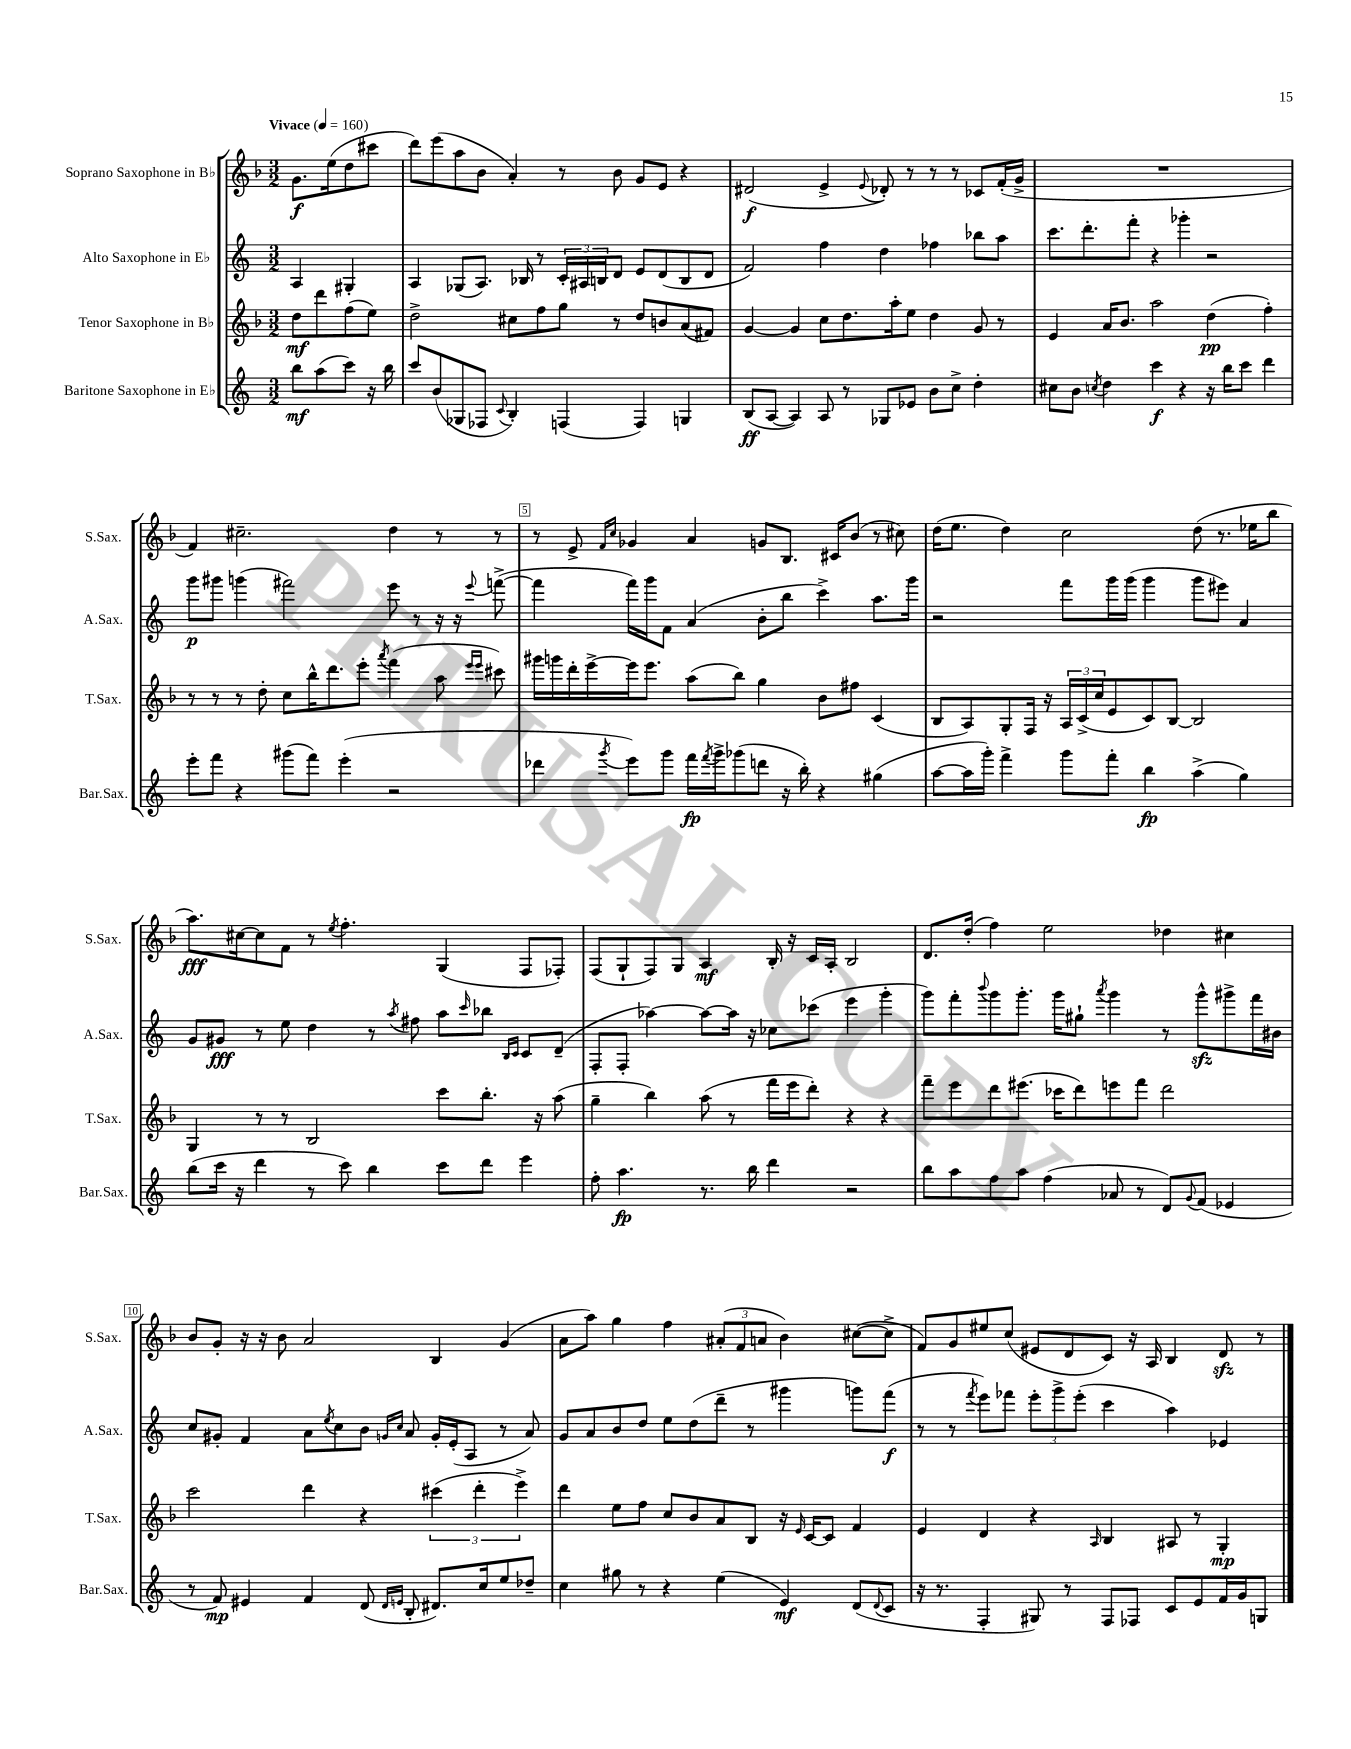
<<
\new StaffGroup <<
\new Staff = "s0" \with { instrumentName = "Soprano Saxophone in Bb" shortInstrumentName = "S.Sax." } {
    \clef treble \key f \major \numericTimeSignature \time 3/2 \partial 2 \tempo "Vivace" 4 = 160
    g'8.\f e''16( d''8 cis'''8 |
    d'''8) e'''8( a''8 bes'8 a'4-.) r8 bes'8 g'8 e'8 r4 |
    dis'2\f( e'4-> \appoggiatura { e'8 } des'8-.) r8 r8 r8 ces'8 f'16-.( g'16-> |
    R1. |
    f'4) cis''2.-- d''4 r8 r8 |
    r8 e'8-> \grace { f'16 c''16 } ges'4 a'4 g'8 bes8. cis'16 bes'8( r8 cis''8) |
    d''16( e''8. d''4) c''2 d''8( r8. ees''16 bes''8 |
    a''8.\fff) cis''16~ cis''8 f'8 r8 \acciaccatura { e''8 } f''4.-. g4( f8 fes8-.) |
    f8( g8-! f8) g8 a4\mf bes16-. r16 c'16 a16-. bes2 |
    d'8. d''16-.( f''4) e''2 des''4 cis''4 |
    bes'8 g'8-. r16 r16 bes'8 a'2 bes4 g'4( |
    a'8 a''8) g''4 f''4 \tuplet 3/2 { ais'8-.( f'8 a'8 } bes'4) cis''8~( cis''8-> |
    f'8) g'8 eis''8 c''8( eis'8 d'8 c'8) r16 a16 bes4 d'8\sfz r8 \bar "|." |
}
\new Staff = "s1" \with { instrumentName = "Alto Saxophone in Eb" shortInstrumentName = "A.Sax." } {
    \clef treble \key c \major \numericTimeSignature \time 3/2 \partial 2
    a4 gis4-. |
    a4 ges8( a8.) bes16 r8 \tuplet 3/2 { c'16-. ais16 b16 } d'8 e'8 d'8( b8 d'8 |
    f'2) f''4 d''4 fes''4 bes''8 a''8 |
    c'''8. d'''8.-. f'''8-. r4 ges'''4-. r2 |
    g'''8\p gis'''8 g'''4( fis'''2) e'''8 r8 r16 r16 \appoggiatura { e'''8 } f'''8~->( |
    f'''4 f'''16) g'''16 f'8 a'4( b'8-. b''8 c'''4->) a''8. g'''16 |
    r2 f'''8 g'''16 g'''16( g'''4 g'''8 eis'''8) a'4 |
    g'8 gis'8\fff r8 e''8 d''4 r8 \acciaccatura { a''8 } fis''8 a''8 \grace { c'''16 } bes''8 \grace { b16 c'16 } c'8 d'8--( |
    f8-. f8-. aes''4~) aes''8~ aes''16 r16 ces''8 ces'''8( e'''4 g'''4-. |
    g'''8) f'''8-. \appoggiatura { b'''8 } g'''8 g'''8.-. g'''16 gis''8-! \acciaccatura { a'''8 } g'''4 r8 g'''8-^\sfz gis'''8-> f'''16 bis'16 |
    c''8 gis'8-. f'4 a'8 \acciaccatura { e''8 } c''8 b'8 \grace { g'16 c''16 } a'8 g'16-. e'16-.( a8 r8 a'8) |
    g'8 a'8 b'8 d''8 e''8 d''8( d'''8-- r8 gis'''4 g'''8) f'''8\f( |
    r8 r8 \acciaccatura { f'''8 } e'''8) fes'''8 \tuplet 3/2 { e'''8-. g'''8-> e'''8-.( } c'''4 a''4) ees'4 \bar "|." |
}
\new Staff = "s2" \with { instrumentName = "Tenor Saxophone in Bb" shortInstrumentName = "T.Sax." } {
    \clef treble \key f \major \numericTimeSignature \time 3/2 \partial 2
    d''8\mf d'''8 f''8( e''8) |
    d''2-> cis''8 f''8 g''8 r8 d''8 b'8 a'8( fis'8) |
    g'4~ g'4 c''8 d''8. a''16-. e''8 d''4 g'8 r8 |
    e'4 a'16 bes'8. a''2 d''4\pp( f''4-.) |
    r8 r8 r8 d''8-. c''8 bes''16-^ d'''8. e'''8-. \acciaccatura { a'''8 } f'''4( a''8 \grace { e'''16 e'''16 } cis'''8) |
    gis'''16 g'''16 d'''16-. e'''16~-> e'''16 e'''8. a''8( bes''8) g''4 bes'8 fis''8 c'4( |
    bes8 a8) g8-. f16 r16 \tuplet 3/2 { a16 c'16->( c''16 } e'8 c'8) bes8~ bes2 |
    g4 r8 r8 bes2 c'''8 bes''8.-. r16 a''8( |
    g''4-- bes''4) a''8( r8 f'''16 e'''16 d'''8-.) r4 r4 |
    f'''8-- e'''8 d'''8 eis'''8.( ces'''16 d'''8) e'''8 f'''8 d'''2 |
    c'''2 d'''4 r4 \tuplet 3/2 { cis'''4( d'''4-. e'''4->) } |
    d'''4 e''8 f''8 c''8 bes'8 a'8 bes8 r16 \grace { e'16 } c'16~ c'8 f'4 |
    e'4 d'4 r4 \grace { a16 } bes4 ais8 r8 g4-.\mp \bar "|." |
}
\new Staff = "s3" \with { instrumentName = "Baritone Saxophone in Eb" shortInstrumentName = "Bar.Sax." } {
    \clef treble \key c \major \numericTimeSignature \time 3/2 \partial 2
    b''8\mf a''8( c'''8) r16 b''16 |
    c'''8 b'8( ges8 fes8 \appoggiatura { c'8 } b4-.) f4( f4) g4 |
    b8\ff( a8~ a4) a8 r8 ges8 ees'8 b'8 c''8-> d''4-. |
    cis''8 b'8 \acciaccatura { c''8 } d''4 c'''4\f r4 r16 b''16 c'''8 d'''4 |
    e'''8-. f'''8 r4 gis'''8( f'''8) e'''4-.( r2 |
    des'''4 \acciaccatura { g'''8 } e'''8) g'''8 f'''16\fp \acciaccatura { f'''8 } g'''16-> ges'''8( d'''8 r16 b''16-.) r4 gis''4( |
    a''8~ a''16 g'''16-.) f'''4-> g'''8 f'''8-. b''4\fp a''4->( g''4) |
    b''8( c'''16 r16 d'''4 r8 c'''8) b''4 c'''8 d'''8 e'''4 |
    f''8-. a''4.\fp r8. b''16 d'''4 r2 |
    b''8 a''8 f''8 a''8 f''4( aes'8 r8 d'8) \appoggiatura { g'8 } f'8( ees'4 |
    r8 f'8\mp) eis'4 f'4 d'8( \grace { d'16 e'16 } b8-. dis'8.) c''16 e''8 des''8-- |
    c''4 gis''8 r8 r4 e''4( e'4\mf) d'8( \appoggiatura { d'8 } c'8 |
    r16 r8. f4-. gis8) r8 f8 fes8 c'8 e'8 f'16 g'16 g8 \bar "|." |
}
>>
>>
\layout { \context { \Score \override BarNumber.break-visibility = ##(#f #t #t) barNumberVisibility = #(every-nth-bar-number-visible 5) \override BarNumber.stencil = #(make-stencil-boxer 0.1 0.3 ly:text-interface::print) } }
